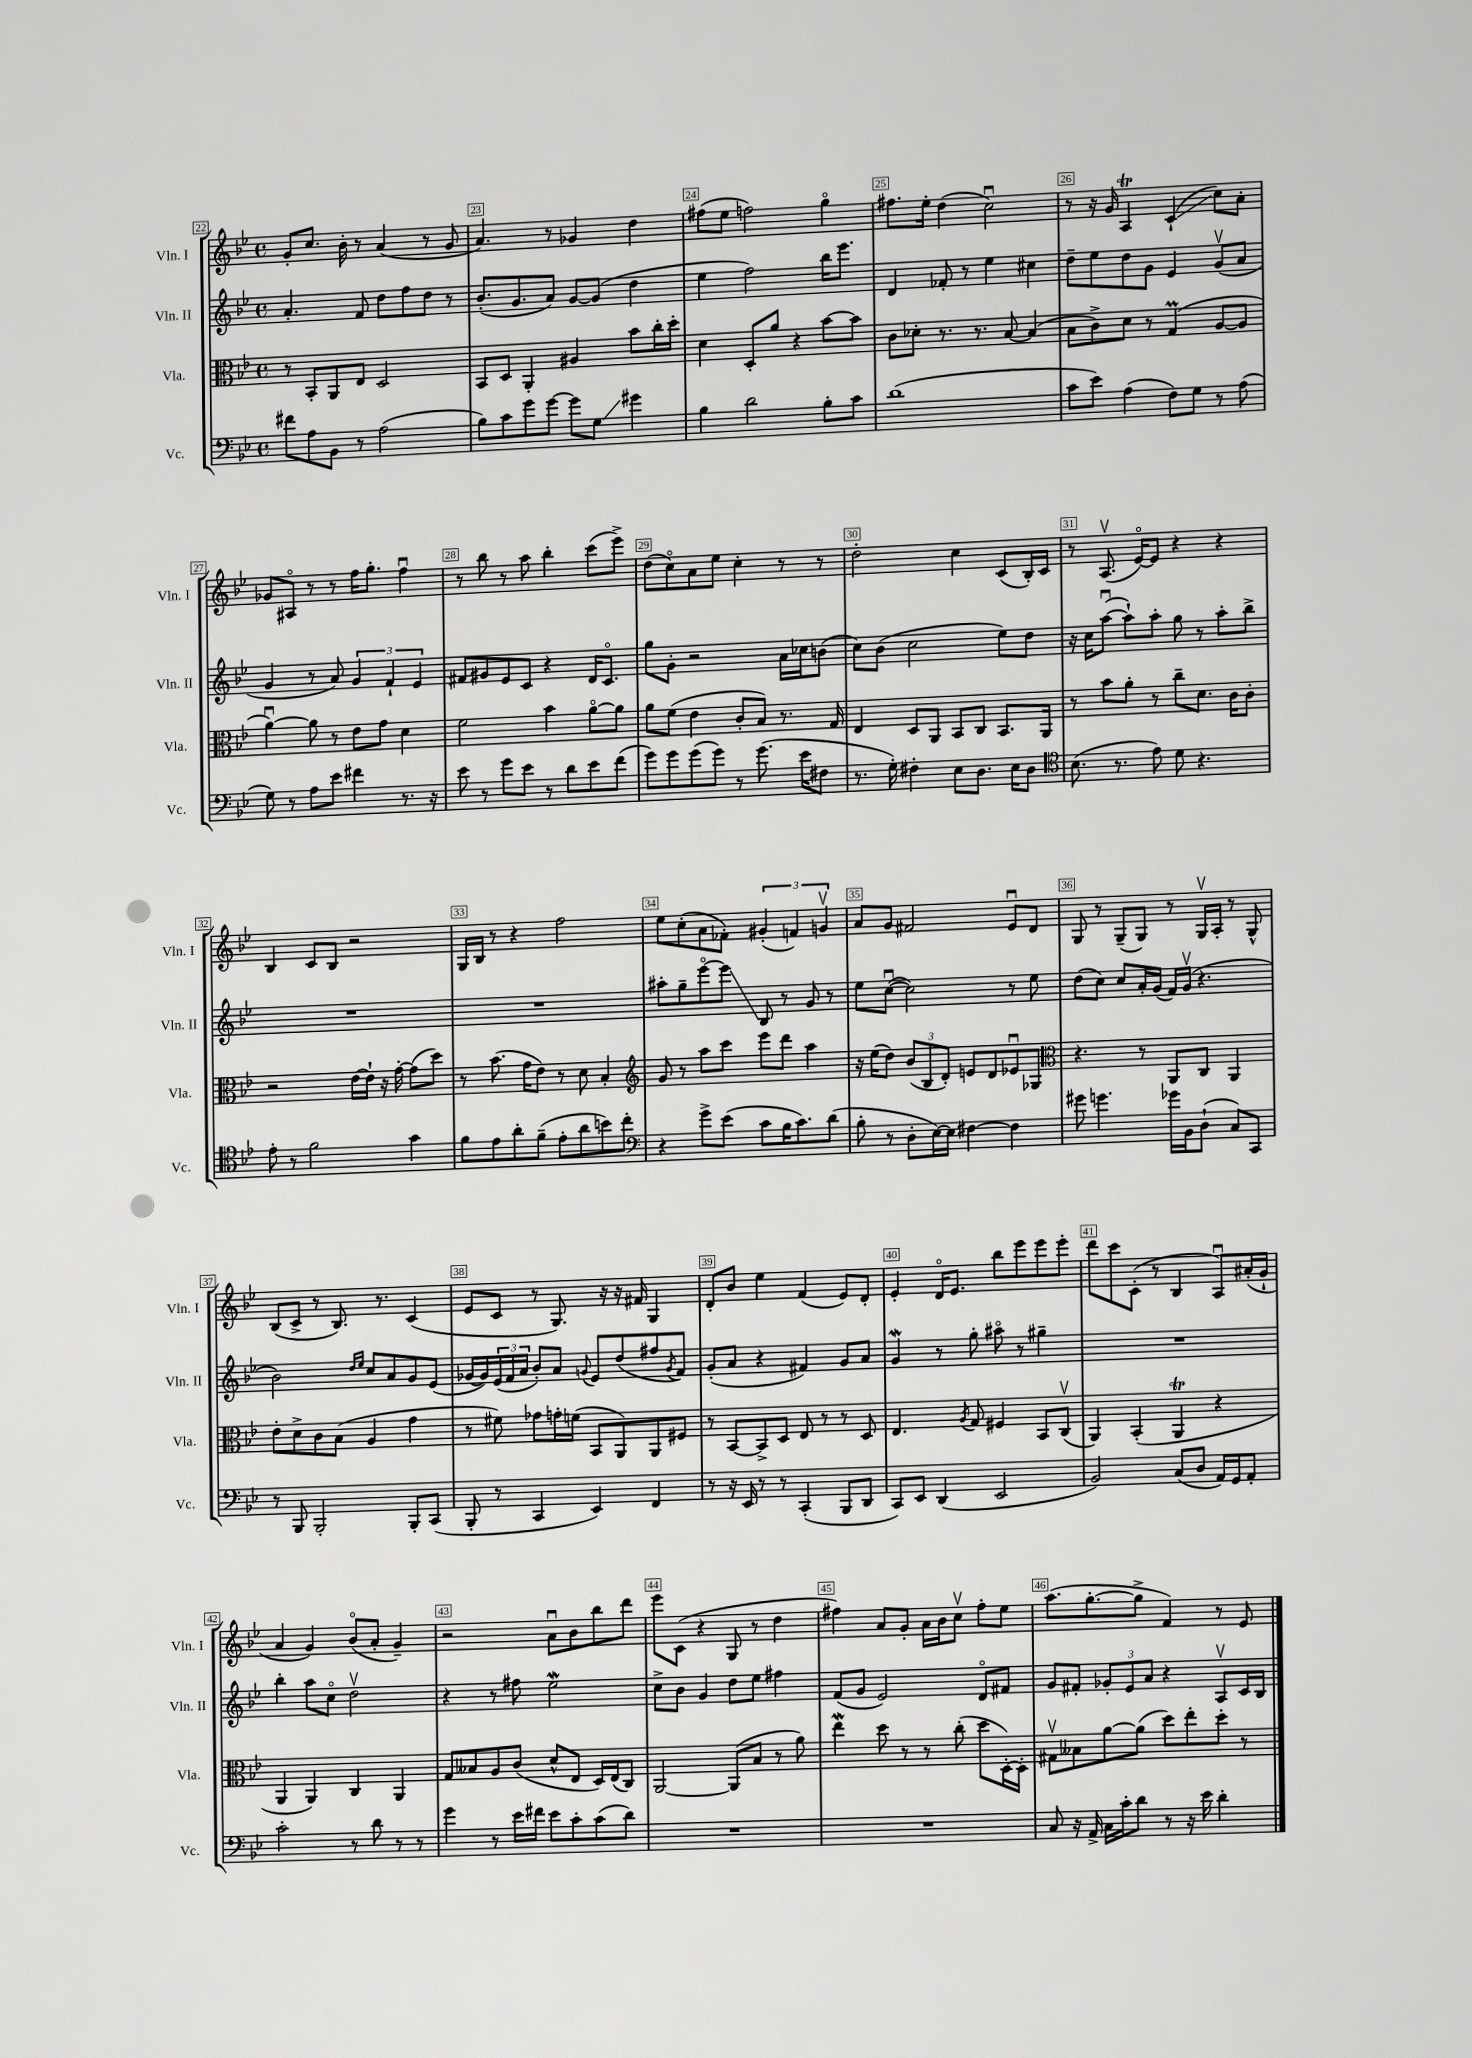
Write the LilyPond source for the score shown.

<<
\new StaffGroup <<
\new Staff = "s0" \with { instrumentName = "Vln. I" shortInstrumentName = "Vln. I" } {
    \clef treble \key bes \major \defaultTimeSignature \time 4/4
    g'8-. c''8. bes'16-. r8 a'4( r8 g'8 |
    a'4.) r8 ges'4 d''4 |
    fis''8( ees''8 f''2) g''4\flageolet |
    fis''8. ees''16-. d''4( c''2\downbow) |
    r8 r16 g'16 a4\trill c'4-!\glissando( c''8) a'8-. |
    ges'8 ais8\flageolet r8 r8 f''16 g''8.-. f''4\downbow |
    r8 bes''8 r8 a''8 bes''4-. c'''8( ees'''8->) |
    d''8( c''8\flageolet) a'8 ees''8 c''4-. r8 r8 |
    d''2-. c''4 c'8( bes16-.) c'16 |
    r8 a8.\upbow( ees'16~\flageolet) ees'8 r4 r4 |
    bes4 c'8 bes8 r2 |
    g16 bes16 r8 r4 f''2 |
    ees''8 c''8-.( a'8 fes'8-.) \tuplet 3/2 { gis'4-.( f'4) g'4\upbow } |
    a'8 g'8 fis'2 ees'8\downbow d'8 |
    g8 r8 g8--( g8) r8 g16\upbow a16-. r8 g8-^ |
    bes8( c'8-> r8 bes8.) r8. c'4( |
    ees'8 c'8 r8 g8.) r16 r16 fis'16 g4 |
    d'8-. bes'8 ees''4 f'4( ees'8) d'8-. |
    ees'4-. d'16\flageolet ees'8. bes''8 ees'''8 ees'''8 ees'''8-. |
    d'''8 c'''8 c'8-.( r8 bes4 a8\downbow) ais'16-.( g'16-! |
    a'4 g'4) bes'8\flageolet( a'8-. g'4--) |
    r2 a'8\downbow bes'8 bes''8 d'''8 |
    ees'''8 c'8( r4 g8 r8 d''4 |
    fis''4) a'8 g'8-. a'16 bes'16 c''8\upbow fis''8-. ees''8 |
    a''8.( g''8.~-. g''8-> f'4) r8 ees'8 \bar "|." |
}
\new Staff = "s1" \with { instrumentName = "Vln. II" shortInstrumentName = "Vln. II" } {
    \clef treble \key bes \major \defaultTimeSignature \time 4/4
    a'4.-. f'8 d''8 f''8 d''8 r8 |
    bes'8.-.( g'8. a'8) g'8~ g'8( d''4 |
    ees''4 f''2) bes''16 ees'''8. |
    d'4 fes'8-. r8 ees''4 cis''4 |
    d''8-- ees''8 d''8 g'8 ees'4 g'8\upbow( a'8 |
    g'4 r8 a'8) \tuplet 3/2 { g'4 f'4-! ees'4 } |
    fis'8 gis'8 ees'8 c'8 r4 d'16 c'8.\flageolet |
    g''8 g'8-. r2 a'16 ces''16 b'8( |
    c''8) bes'8( c''2 ees''8) d''8 |
    r16 c''16 a''8~\downbow( a''8-!) a''8-. g''8 r8 a''8-. bes''8-> |
    R1 |
    R1 |
    ais''8-. g''8-- ees'''8~\flageolet ees'''8\glissando bes8 r8 g'8 r8 |
    ees''8 c''8~\downbow( c''2) r8 ees''8 |
    d''8( c''8) c''8 a'16-. g'16( f'16) g'16\upbow( r4. |
    bes'2) \grace { d''16 ees''16 } c''8 a'8 g'8 ees'8( |
    ges'16~ ges'16) \tuplet 3/2 { ees'16( f'16 a'16 } bes'8-.) a'8 \appoggiatura { g'8 } ees'8 d''8( fis''8 \acciaccatura { g'8 } f'8) |
    g'8-.( a'8 r4 fis'4) g'8 a'8 |
    g'4\mordent r8 g''8-. ais''8\flageolet r8 gis''4-- |
    R1 |
    bes''4-. a''8 c''8\flageolet d''2\upbow |
    r4 r8 fis''8 ees''2\mordent |
    c''8-> bes'8 g'4 d''8 ees''8 fis''4 |
    f'8( g'8 ees'2) d'8\flageolet fis'8 |
    g'8 fis'8-. \tuplet 3/2 { ges'8-. ees'8 a'8 } r4 a8\upbow c'16 bes16 \bar "|." |
}
\new Staff = "s2" \with { instrumentName = "Vla." shortInstrumentName = "Vla." } {
    \clef alto \key bes \major \defaultTimeSignature \time 4/4
    r8 bes,8-. a,8 ees8 d2 |
    bes,8 d8 a,4-. ais4 bes'8 c''16-. d''16-. |
    d'4 d8-. a'8 r4 bes'8~ bes'8 |
    c'8 des'8-. r8. r8. bes8~ bes4( |
    bes8 c'8->) d'8 r8 g4\prall( a8~ a8 |
    a'4~\downbow) a'8 r8 ees'8 g'8 d'4 |
    f'2 bes'4 a'8~\flageolet a'8 |
    a'8 f'8( ees'4 c'8-. bes8) r8. g16 |
    ees4 d8 a,8 bes,8 c8 bes,8. a,16 |
    r8 bes'8 a'8-. r8 c''8-- d'8. c'16 c'8-. |
    r2 ees'16~ ees'16-! r16 g'16~-. g'8( d''8) |
    r8 bes'8.( g'16 ees'8) r8 d'8 bes4-. |
    \clef treble g'8 r8 a''8 c'''8 ees'''8 d'''8 a''4 |
    r16 ees''16( d''8) \tuplet 3/2 { bes'8( bes8 d'8-.) } e'8 d'8 ees'8\downbow ges8 |
    \clef alto r4. r8 a,8 c8 a,4 |
    ees'8-. d'8-> c'8 bes8( a4 g'4 |
    r8 fis'8) ges'8 g'16-. f'16( bes,8 a,8) a,8 fis8 |
    r8 bes,8~ bes,8-> d8 ees8 r8 r8 d8 |
    ees4. \acciaccatura { a8 } g8 fis4 bes,8 c8\upbow( |
    a,4) bes,4-.( a,4\trill r4 |
    a,4 a,4) c4 a,4 |
    g8 beses8 a8 c'8( d'8-^ ees8 d16) ees16( c8) |
    a,2~ a,8( bes8 r8 a'8) |
    ees''4\mordent d''8 r8 r8 c''8-.( d''8 d16~-.) d16-. |
    gis8\upbow beses8 a'8~ a'8( d''8) ees''8-. d''8-. r8 \bar "|." |
}
\new Staff = "s3" \with { instrumentName = "Vc." shortInstrumentName = "Vc." } {
    \clef bass \key bes \major \defaultTimeSignature \time 4/4
    fis'8 a8 bes,8 r8 a2( |
    bes8) c'8 g'8 g'8~ g'8 g8\glissando gis'4 |
    bes4 d'2 bes8-. c'8 |
    d'1( |
    c'8 ees'8) a4( f8) g8 r8 a8( |
    g8) r8 a8 ees'8 fis'4 r8. r16 |
    ees'8 r8 g'8 ees'8 r8 d'8 ees'8 f'8( |
    g'8) g'8 g'8( g'8) r8 g'8.( ees'16 fis8 |
    r8. g16-.) fis4-. ees8 d8. ees16 d8 |
    \clef tenor bes8.( r8. ees'8) d'8 r4. |
    ees'8-. r8 f'2 g'4 |
    f'8 ees'8 a'8-. f'8--( ees'8-. a'8 b'8) c''8-. |
    \clef bass r4 g'8-> ees'8( c'8 bes16 c'8.) d'8( |
    bes8-. r8 d8-. ees16~) ees16 fis4~ fis4 |
    gis'8 g'4. ges'16 bes,16 d8-!( c8) c,8 |
    r8 bes,,8 bes,,2-. bes,,8-. c,8( |
    bes,,8-. r8 c,4 ees,4) f,4 |
    r8 r16 ees,16 r8 r8 c,4-.( bes,,8 d,8 |
    c,8) ees,8 d,4( ees,2 |
    bes,2) c8( d8 a,16) g,16 a,8-. |
    c'2-. r8 d'8 r8 r8 |
    g'4 r8 ees'16 fis'16 ees'8 c'8-. c'8( d'8) |
    R1 |
    R1 |
    c8 r16 a,16-> c16 c'16-. d'8 r8 r16 ees'16 d'4-. \bar "|." |
}
>>
>>
\layout { \context { \Score currentBarNumber = #22 \override BarNumber.break-visibility = ##(#f #t #t) barNumberVisibility = #all-bar-numbers-visible \override BarNumber.stencil = #(make-stencil-boxer 0.1 0.3 ly:text-interface::print) } }
